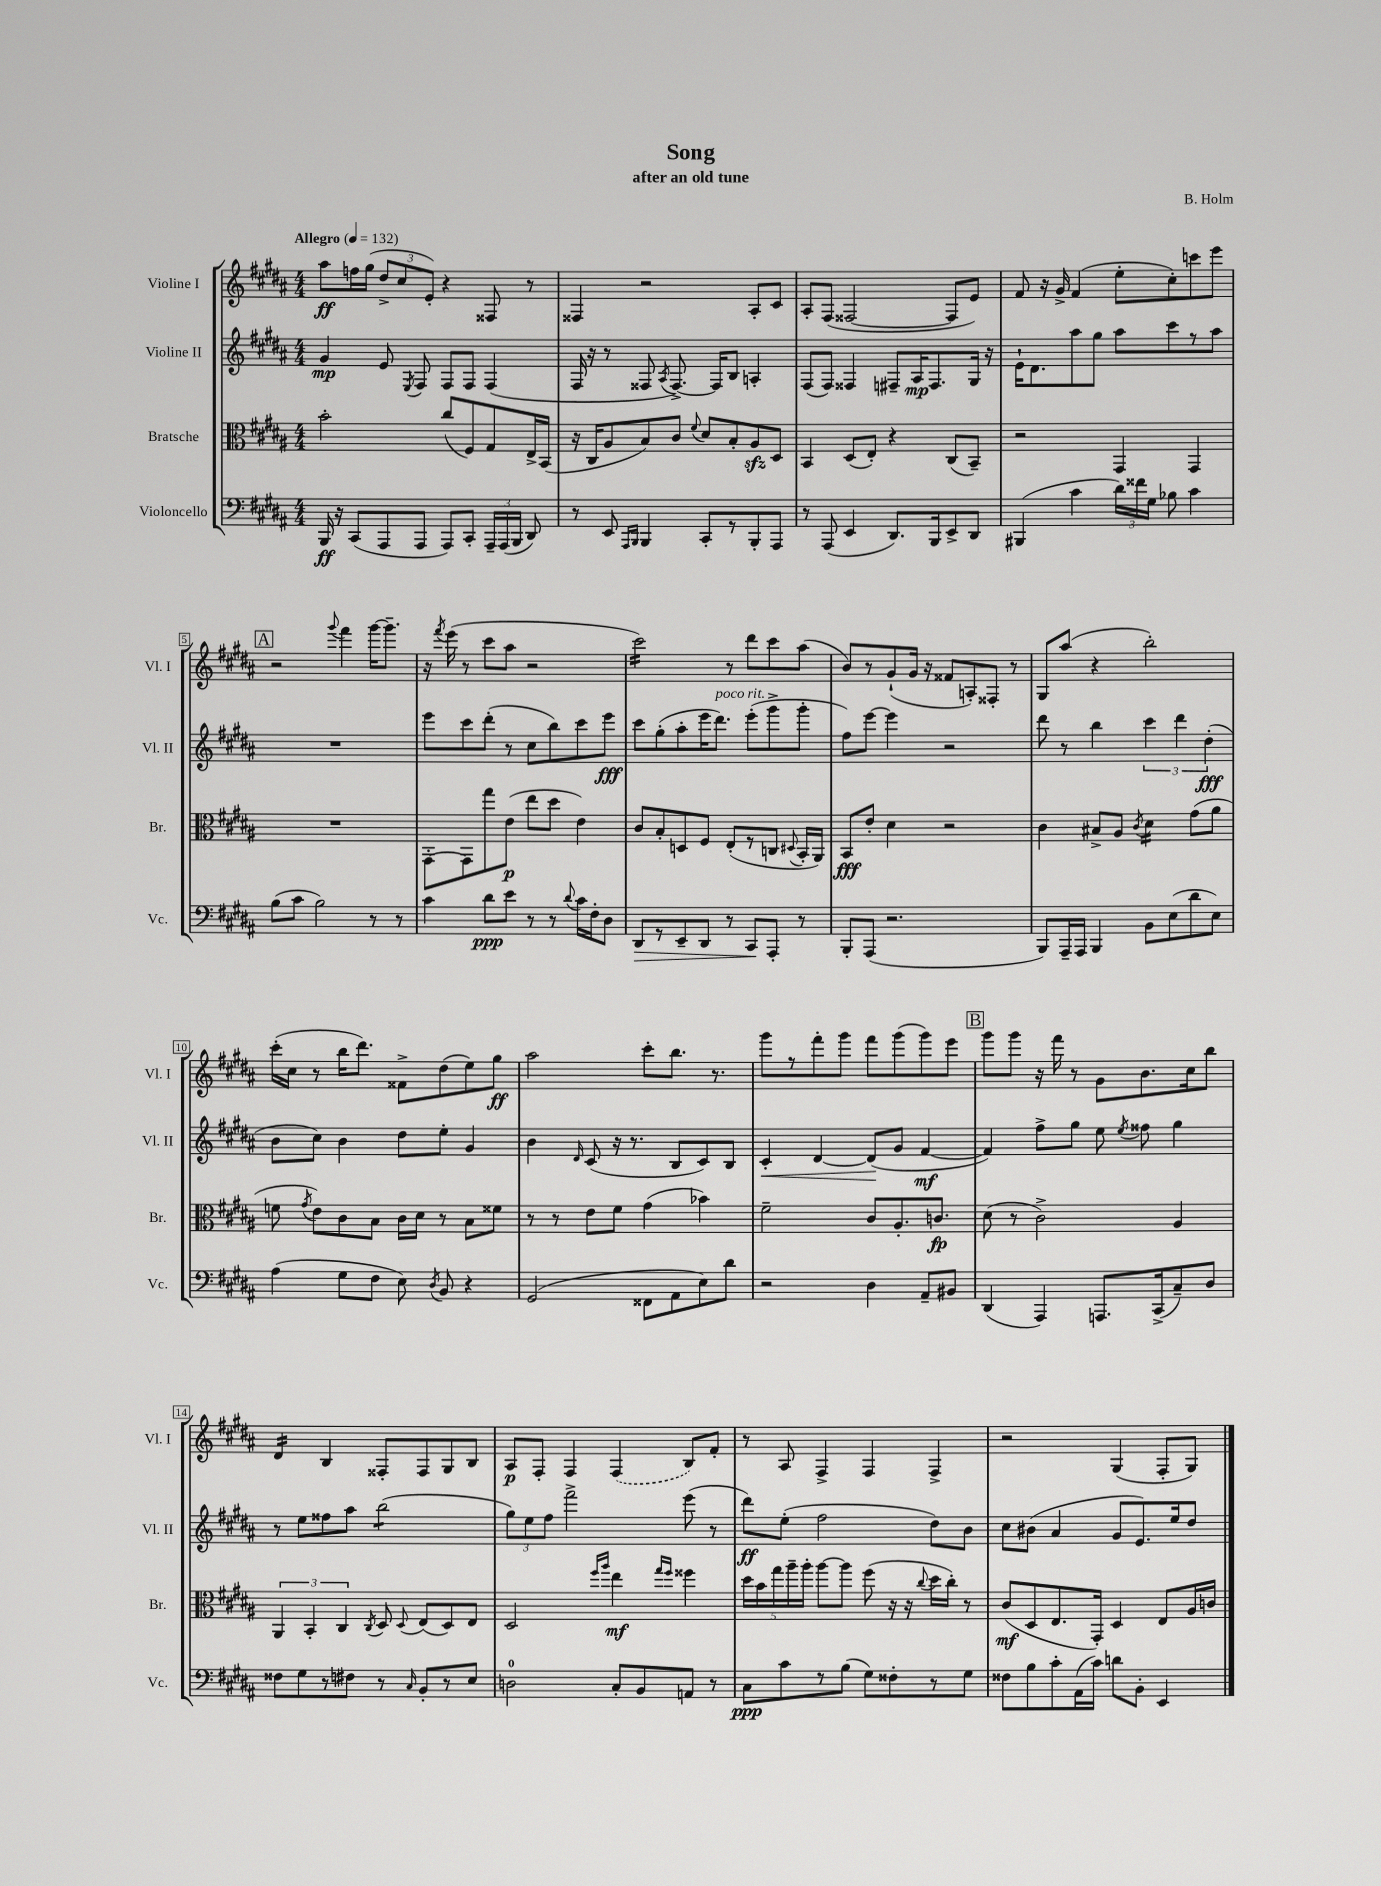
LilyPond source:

\header { title = "Song" composer = "B. Holm" subtitle = "after an old tune" }
<<
\new StaffGroup <<
\new Staff = "s0" \with { instrumentName = "Violine I" shortInstrumentName = "Vl. I" } {
    \clef treble \key b \major \numericTimeSignature \time 4/4 \tempo "Allegro" 4 = 132
    \autoBeamOff ais''8[\ff f''16 gis''16]( \tuplet 3/2 { dis''8[-> cis''8 e'8]-.) } r4 fisis8 r8 |
    fisis4 r2 ais8[-. cis'8] |
    ais8[-. fis8]( fisis2~ fisis8[ e'8]) |
    fis'8 r16 gis'16-> fis'4( e''8[-. cis''8-.) c'''8 e'''8] |
    \mark \markup { \box "A" } r2 \appoggiatura { gis'''8 } fis'''4 gis'''16[~ gis'''8.]-- |
    r16 \acciaccatura { fis'''8 } e'''16( r8 cis'''8[ ais''8] r2 |
    cis'''2:16) r8 dis'''8[ cis'''8 ais''8]( |
    b'8[) r8 gis'8-!( gis'16] r16 fisis'8[ a8-.) fisis8]-. r8 |
    gis8[ ais''8]( r4 b''2-.) |
    cis'''16[-.( cis''16] r8 b''16[ dis'''8.]) fisis'8[-> dis''8( e''8) gis''8]\ff |
    ais''2 cis'''8[-. b''8.] r8. |
    gis'''8[ r8 fis'''8-. gis'''8] fis'''8[ gis'''8( gis'''8) e'''8] |
    \mark \markup { \box "B" } gis'''8[ gis'''8] r16 fis'''16 r8 gis'8[ b'8. cis''16 b''8] |
    dis'4:16 b4 fisis8[-. fisis8 gis8 b8] |
    ais8[\p fis8]-. fis4 \once \slurDashed fis4( b8[) fis'8]-. |
    r8 ais8 fis4-> fis4 fis4-> |
    r2 gis4( fis8[-. gis8]) \bar "|." |
}
\new Staff = "s1" \with { instrumentName = "Violine II" shortInstrumentName = "Vl. II" } {
    \clef treble \key b \major \numericTimeSignature \time 4/4
    \autoBeamOff gis'4\mp e'8 \acciaccatura { e8 } fis8 fis8[ fis8] fis4( |
    fis16 r16 r8 fisis8 \acciaccatura { ais8 } fisis8.~->) fisis16[ b8] a4-. |
    fis8[( fis8]) fisis4 fis8[-- ais16\mp fis8. gis16] r16 |
    e'16[-! dis'8. ais''8 gis''8] ais''8[ cis'''8 r8 ais''8] |
    \mark \markup { \box "A" } R1 |
    e'''8[ cis'''8 dis'''8]-.( r8 cis''8[ b''8) cis'''8 e'''8]\fff |
    cis'''8[ gis''8-.( ais''8-. e'''16 dis'''8.]^\markup { \italic "poco rit." }) e'''8[-.( gis'''8-> gis'''8]-. |
    fis''8[) e'''8]~ e'''4 r2 |
    dis'''8 r8 b''4 \tuplet 3/2 { cis'''4 dis'''4 dis''4-.\fff( } |
    b'8[ cis''8]) b'4 dis''8[ e''8]-. gis'4 |
    b'4 \grace { dis'16 } cis'8( r16 r8. b8[ cis'8) b8] |
    cis'4-.\< dis'4~ dis'8[\!( gis'8] fis'4~\mf |
    \mark \markup { \box "B" } fis'4) fis''8[-> gis''8] e''8 \acciaccatura { e''8 } fisis''8 gis''4 |
    r8 e''8[ fisis''8 ais''8] b''2:8( |
    \tuplet 3/2 { gis''8[) e''8 fis''8] } fis'''2-> e'''8( r8 |
    dis'''8[\ff) e''8]-.( fis''2 dis''8[) b'8] |
    cis''8[ bis'8]( ais'4 gis'8[ e'8.) e''16 dis''8] \bar "|." |
}
\new Staff = "s2" \with { instrumentName = "Bratsche" shortInstrumentName = "Br." } {
    \clef alto \key b \major \numericTimeSignature \time 4/4
    \autoBeamOff b'2-. cis''8[( fis8) gis8 e16-> b,16]( |
    r16 cis16[ ais8 b8) cis'8] \appoggiatura { fis'8 } dis'8[ b8-. ais8\sfz dis8] |
    b,4 dis8[( e8]-.) r4 cis8[( b,8]--) |
    r2 gis,4 gis,4 |
    \mark \markup { \box "A" } R1 |
    gis,8[~-. gis,8 gis''8 e'8]\p( e''8[ dis''8] e'4) |
    cis'8[ b8-. d8 fis8] e8[-.( r8 c8] \appoggiatura { dis8 } b,16[-. ais,16]) |
    b,8[\fff e'8]-. dis'4 r2 |
    cis'4 bis8[-> ais8] \acciaccatura { cis'8 } dis'4:16 gis'8[( ais'8] |
    f'8 \acciaccatura { gis'8 } e'8[) cis'8 b8] cis'16[ dis'16] r8 b8[ fisis'8] |
    r8 r8 e'8[ fis'8] gis'4( bes'4) |
    fis'2-- cis'8[ ais8.-. c'8.]\fp |
    \mark \markup { \box "B" } dis'8( r8 cis'2->) ais4 |
    \tuplet 3/2 { ais,4 b,4-. cis4 } \acciaccatura { cis8 } dis8 \appoggiatura { dis8 } e8[( dis8) e8] |
    dis2 \grace { fis''16[ ais''16] } e''4\mf \grace { gis''16[ fis''16] } fisis''4 |
    \tuplet 5/4 { dis''16[ b'16 gis''16 ais''16-- ais''16]-. } ais''8[~ ais''8] fis''8( r16 r16 \appoggiatura { cis''8 } dis''16[ cis''16]-.) r8 |
    cis'8[\mf( dis8 e8. gis,16]-.) dis4 e8[ ais16 c'16] \bar "|." |
}
\new Staff = "s3" \with { instrumentName = "Violoncello" shortInstrumentName = "Vc." } {
    \clef bass \key b \major \numericTimeSignature \time 4/4
    \autoBeamOff b,,16\ff r16 cis,8[( ais,,8 ais,,8] ais,,8[) cis,8]-. \tuplet 3/2 { ais,,16[-- ais,,16( b,,16] } dis,8) |
    r8 e,8 \grace { ais,,16[ b,,16] } b,,4 cis,8[-. r8 b,,8-. ais,,8] |
    r8 ais,,8( e,4 dis,8.[) b,,16 e,8-> dis,8] |
    bis,,4( cis'4 \tuplet 3/2 { dis'16[) fisis'16 gis16] } bes8 cis'4 |
    \mark \markup { \box "A" } b8[( cis'8] b2) r8 r8 |
    cis'4 dis'8[\ppp e'8] r8 r8 \appoggiatura { dis'8 } cis'16[ fis16-. dis8] |
    dis,8[\> r8 e,8-- dis,8] r8 cis,8[\! ais,,8]-. r8 |
    b,,8[-. ais,,8]( r2. |
    b,,8[) ais,,16-- ais,,16] b,,4 b,8[ e8( dis'8 e8]) |
    ais4( gis8[ fis8] e8) \acciaccatura { dis8 } b,8 r4 |
    gis,2( fisis,8[ ais,8 e8) dis'8] |
    r2 dis4 ais,8[-- bis,8] |
    \mark \markup { \box "B" } dis,4( ais,,4) a,,8.[ cis,16->( cis8--) dis8] |
    fisis8[ gis8 r8 fis8] r8 \grace { cis16 } b,8[-. r8 e8] |
    d2-0 cis8[-. b,8 a,8] r8 |
    cis8[\ppp cis'8 r8 b8]( gis8[) fisis8-. r8 gis8] |
    fisis8[ b8 cis'8-. ais,16( cis'16]) d'8[ b,8]-. e,4 \bar "|." |
}
>>
>>
\layout { \context { \Score \override BarNumber.stencil = #(make-stencil-boxer 0.1 0.3 ly:text-interface::print) } }
